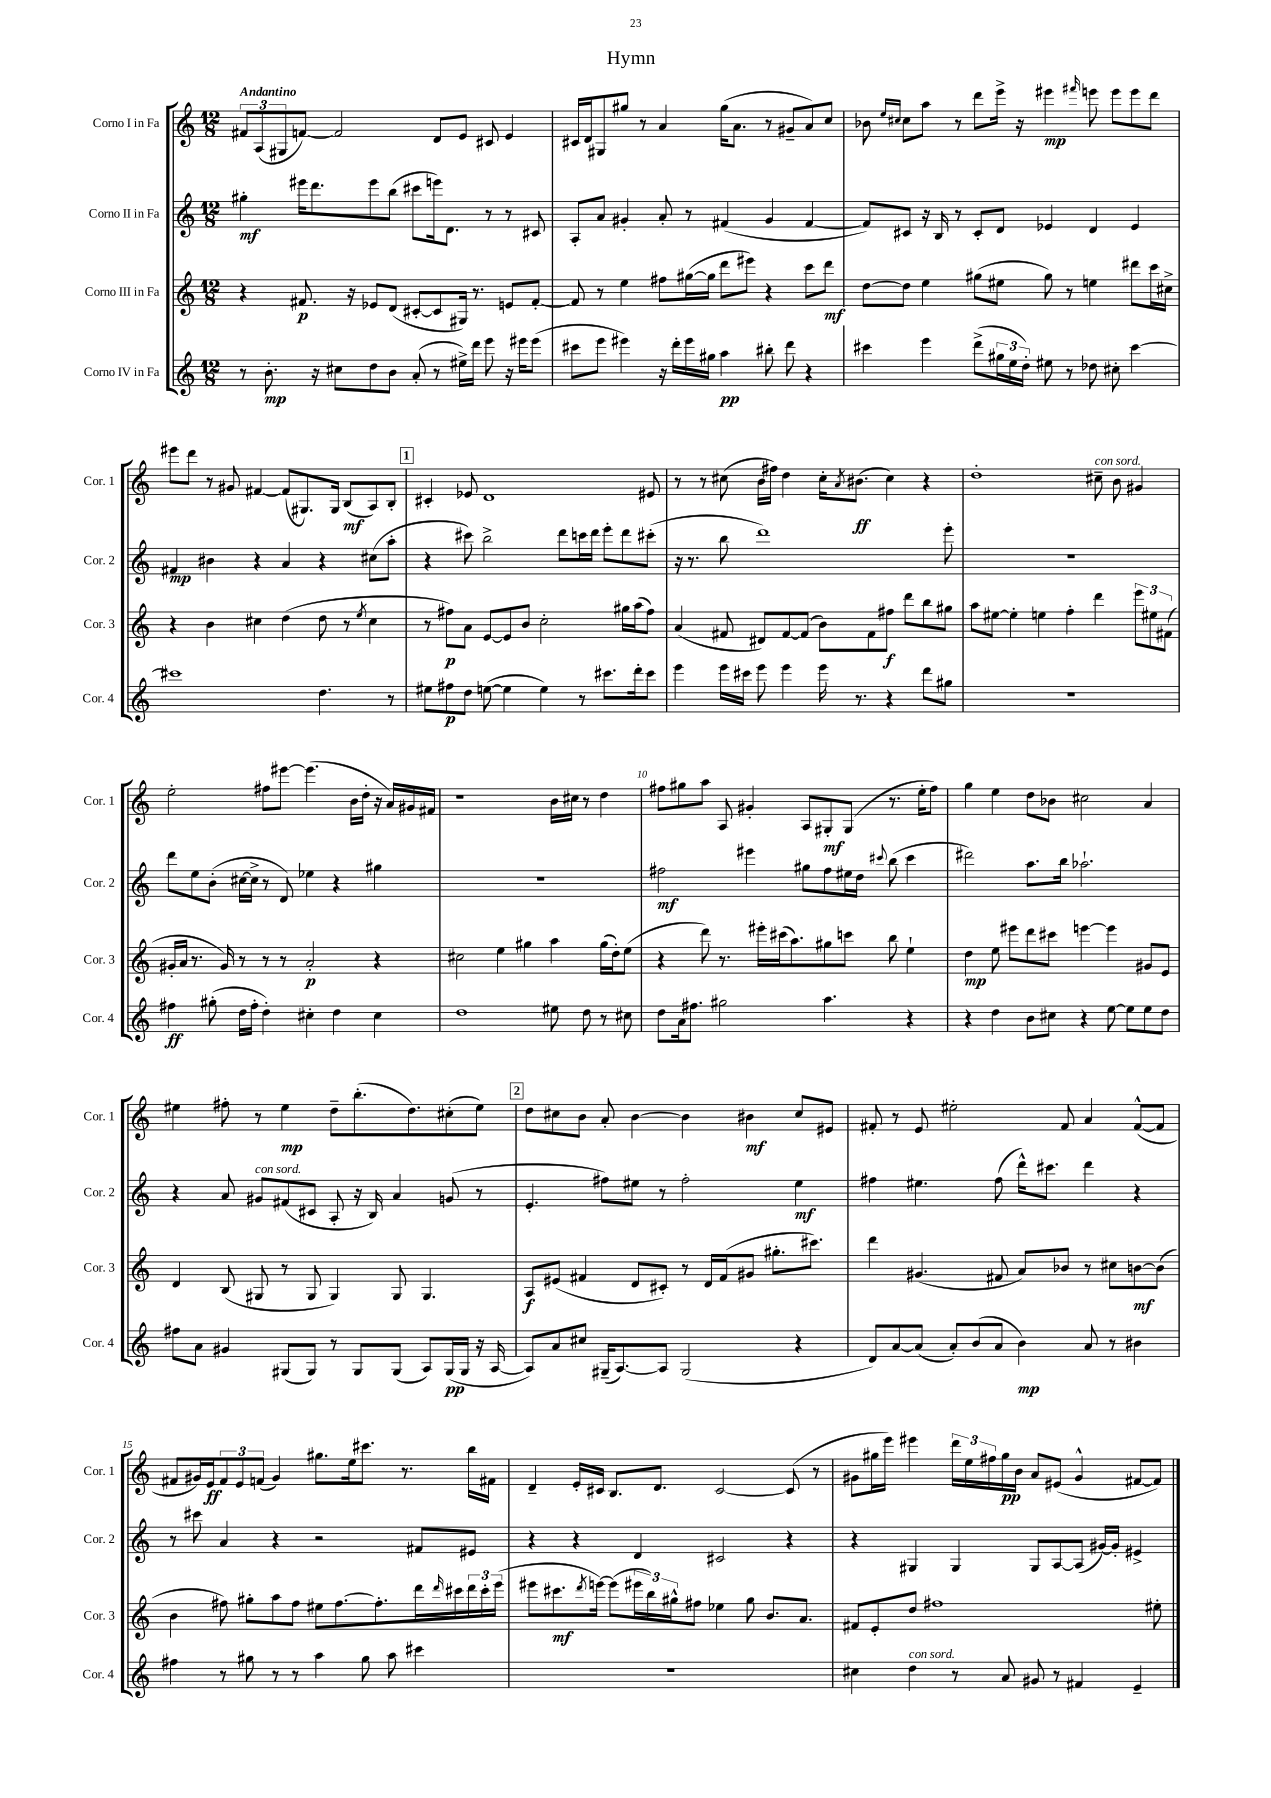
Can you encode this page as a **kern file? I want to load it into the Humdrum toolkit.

**kern	**dynam	**kern	**dynam	**kern	**dynam	**kern	**dynam
*part4	*part4	*part3	*part3	*part2	*part2	*part1	*part1
*staff4	*staff4	*staff3	*staff3	*staff2	*staff2	*staff1	*staff1
*I"Corno IV in Fa	*	*I"Corno III in Fa	*	*I"Corno II in Fa	*	*I"Corno I in Fa	*
*I'Cor. 4	*	*I'Cor. 3	*	*I'Cor. 2	*	*I'Cor. 1	*
*clefG2	*	*clefG2	*	*clefG2	*	*clefG2	*
*k[]	*	*k[]	*	*k[]	*	*k[]	*
*M12/8	*	*M12/8	*	*M12/8	*	*M12/8	*
=1	=1	=1	=1	=1	=1	=1	=1
!	!	!	!	!	!	!LO:TX:a:B:t=Andantino	!
8r	.	4r	.	4gg#X'\	mf	12f#X/L	.
.	.	.	.	.	.	(12A/	.
8.b'\	mp	.	.	.	.	.	.
.	.	.	.	.	.	12G#X/	.
.	.	8.f#X/	p	16eee#X\KL	.	[8fn/J)	.
16r	.	.	.	8.ddd\	.	.	.
8cc#X\L	.	.	.	.	.	2f/]	.
.	.	16r	.	.	.	.	.
8dd\	.	8e-X/L	.	8eee#\	.	.	.
8b\J	.	(8d/J	.	(8bb\J	.	.	.
(8a'/	.	[8c#X'/L	.	8ccc#X\L	.	.	.
8r	.	8c#/]	.	16eeen\k)	.	8d/L	.
.	.	.	.	8.d\J	.	.	.
16ee#X^\LL)	.	16G#X/Jk)	.	.	.	8e/J	.
16ddd\JJ	.	8.r	.	.	.	.	.
8eee\	.	.	.	8r	.	8c#X/	.
16r	.	8en/L	.	8r	.	4e/	.
16eee#X\KL	.	.	.	.	.	.	.
(8eee#\J	.	[8f#'/J	.	8c#X/	.	.	.
=2	=2	=2	=2	=2	=2	=2	=2
8ccc#X\L	.	8f#/]	.	8A'/L	.	16c#X/LL	.
.	.	.	.	.	.	16d/J	.
8eee\J	.	8r	.	8a/J	.	8G#X/	.
4eee#X\)	.	4ee\	.	4g#X'/	.	8gg#X/J	.
.	.	.	.	.	.	8r	.
16r	.	8ff#X\L	.	8a'/	.	4a/	.
16ddd'\LL	.	.	.	.	.	.	.
16eee#\	.	([16gg#X\L	.	8r	.	.	.
16gg#X\JJ	.	16gg#\JJ]	.	.	.	.	.
4aa\	pp	8ddd\L	.	(4f#X/	.	(16gg#\KL	.
.	.	.	.	.	.	8.a\J	.
.	.	8eee#X\J)	.	.	.	.	.
8bb#X'\	.	4r	.	4g#/	.	8r	.
8ddd\	.	.	.	.	.	8g#X~/L	.
4r	.	8ccc\L	.	[4f#/	.	8a/)	.
.	.	8ddd\J	mf	.	.	8cc/J	.
=3	=3	=3	=3	=3	=3	=3	=3
4ccc#X\	.	[8dd\L	.	8f#/L])	.	8b-X\	.
.	.	.	.	.	.	16qqee/LL	.
.	.	.	.	.	.	16qqcc#X/JJ	.
.	.	8dd\J]	.	8c#X/J	.	8cc#\L	.
4eee\	.	4ee\	.	16r	.	8aa\J	.
.	.	.	.	16B/	.	.	.
.	.	.	.	8r	.	8r	.
(8ddd^\L	.	(8gg#X\L	.	8c#'/L	.	8ddd\L	.
24gg#X\L	.	8ee#X\J	.	8d/J	.	16eee^\Jk	.
24ee\	.	.	.	.	.	.	.
.	.	.	.	.	.	16r	.
24dd'\JJ)	.	.	.	.	.	.	.
8ee#X\	.	8gg#\)	.	4e-X/	.	4eee#X\	mp
8r	.	8r	.	.	.	.	.
.	.	.	.	.	.	16qqfff#X/	.
8dd-X\	.	4een\	.	4d/	.	8eeen\	.
8cc#X'\	.	.	.	.	.	8eee\L	.
[4ccc#\	.	8ddd#X\L	.	4e-/	.	8eee\	.
.	.	16ccc\L	.	.	.	8ddd\J	.
.	.	16cc#X^\JJ	.	.	.	.	.
!!LO:LB:g=z
=4	=4	=4	=4	=4	=4	=4	=4
1ccc#X]	.	4r	.	4f#X/	mp	8eee#X\L	.
.	.	.	.	.	.	8ddd\J	.
.	.	4b\	.	4b#X\	.	8r	.
.	.	.	.	.	.	8g#X/	.
.	.	4cc#X\	.	4r	.	[4f#X/	.
.	.	(4dd\	.	4a/	.	(8f#/L]	.
.	.	.	.	.	.	8.G#X/)	.
4.dd\	.	8dd\	.	4r	.	.	.
.	.	.	.	.	.	16G#/Jk	.
.	.	8r	.	.	.	(8B/L	mf
.	.	8qee/	.	.	.	.	.
.	.	4cc#\	.	(8cc#X\L	.	8A/)	.
8r	.	.	.	8aa'\J	.	8B'/J	.
!!LO:REH:place=s1:t=1
=5	=5	=5	=5	=5	=5	=5	=5
8ee#X\L	.	8r	.	4r	.	4c#X'/	.
8ff#X\	p	8ff#X\L)	p	.	.	.	.
8dd\J	.	8a\J	.	8ccc#X\)	.	8e-X/	.
([8een\	.	[8e/L	.	2bb^\	.	1d	.
4ee\]	.	8e/]	.	.	.	.	.
.	.	8b/J	.	.	.	.	.
4ee\)	.	2cc'\	.	.	.	.	.
.	.	.	.	8ddd\L	.	.	.
8r	.	.	.	16cccn\L	.	.	.
.	.	.	.	16ddd\JJ	.	.	.
8.ccc#X\L	.	.	.	8eee'\L	.	.	.
.	.	16gg#X\LL	.	8ddd\	.	.	.
16ddd'\k	.	(16aa\J	.	.	.	.	.
8ccc#\J	.	8ff#\J)	.	(8ccc#X'\J	.	8e#X/	.
=6	=6	=6	=6	=6	=6	=6	=6
4eee\	.	(4a/	.	16r	.	8r	.
.	.	.	.	8.r	.	.	.
.	.	.	.	.	.	8r	.
16eee\LL	.	8f#X/	.	8bb\	.	(8cc#X\	.
16ccc#X\JJ	.	.	.	.	.	.	.
8eee\	.	8d#X/L)	.	1ddd)	.	16b\LL	.
.	.	.	.	.	.	16ff#X\JJ)	.
4eee\	.	[8f#/	.	.	.	4dd\	.
.	.	(8f#/J]	.	.	.	.	.
16eee\	.	8b\L)	.	.	.	16cc#'\KL	.
.	.	.	.	.	.	8qa/	.
8.r	.	.	.	.	.	(8.b#X\J	ff
.	.	8f#\	.	.	.	.	.
4r	.	8ff#X\J	f	.	.	4cc#\)	.
.	.	8ddd\L	.	.	.	.	.
8ddd\L	.	8bb\	.	.	.	4r	.
8gg#X\J	.	8gg#X\J	.	8eee'\	.	.	.
=7	=7	=7	=7	=7	=7	=7	=7
1.r	.	8aa\L	.	1.r	.	1dd'	.
.	.	[8ee#X\J	.	.	.	.	.
.	.	4ee#'\]	.	.	.	.	.
.	.	4een\	.	.	.	.	.
.	.	4ff'\	.	.	.	.	.
!	!	!	!	!	!	!LO:TX:a:i:t=con sord.	!
.	.	4ddd\	.	.	.	8cc#X~\	.
.	.	.	.	.	.	8b\	.
.	.	12eee\L	.	.	.	4g#X/	.
.	.	12ee#X\	.	.	.	.	.
.	.	(12f#X\J	.	.	.	.	.
!!LO:LB:g=z
=8	=8	=8	=8	=8	=8	=8	=8
4ff#X\	ff	16g#X'/LL	.	8ddd\L	.	2ee'\	.
.	.	16a/JJ	.	.	.	.	.
.	.	8.r	.	8ee\	.	.	.
(8gg#X'\	.	.	.	(8b'\J	.	.	.
.	.	16g#/)	.	.	.	.	.
16dd\LL	.	8r	.	[16cc#X\LL	.	.	.
16ff#'\JJ	.	.	.	16cc#^\JJ]	.	.	.
4dd'\)	.	8r	.	8r	.	8ff#X\L	.
.	.	8r	.	8d/)	.	[8eee#X\J	.
4cc#X'\	.	2a'/	p	4ee-X\	.	(4.eee#\]	.
4dd\	.	.	.	4r	.	.	.
.	.	.	.	.	.	16b\LL	.
.	.	.	.	.	.	16dd'\JJ	.
4cc#\	.	4r	.	4gg#X\	.	16r	.
.	.	.	.	.	.	16a/LL)	.
.	.	.	.	.	.	16g#X/	.
.	.	.	.	.	.	16f#X/JJ	.
=9	=9	=9	=9	=9	=9	=9	=9
1dd	.	2cc#X\	.	1.r	.	1r	.
.	.	4ee\	.	.	.	.	.
.	.	4gg#X\	.	.	.	.	.
8ee#X\	.	4aa\	.	.	.	16b\LL	.
.	.	.	.	.	.	16cc#X\JJ	.
8dd\	.	.	.	.	.	8r	.
8r	.	(16gg#\LL	.	.	.	4dd\	.
.	.	16dd'\J)	.	.	.	.	.
8cc#X\	.	(8ee\J	.	.	.	.	.
=10	=10	=10	=10	=10	=10	=10	=10
8dd\L	.	4r	.	2ff#X\	mf	8ff#X\L	.
16a\k	.	.	.	.	.	8gg#X\	.
8.ff#X\J	.	.	.	.	.	.	.
.	.	8ddd\)	.	.	.	8aa\J	.
2gg#X\	.	8.r	.	.	.	8A/	.
.	.	.	.	4eee#X\	.	4g#X'/	.
.	.	16eee#X'\LL	.	.	.	.	.
.	.	(16ccc#X\J	.	.	.	.	.
.	.	8.aa\)	.	.	.	.	.
.	.	.	.	8gg#X\L	.	8A/L	.
4.aa\	.	8gg#X\	.	8ff#\	.	8G#X'/	mf
.	.	8cccn\J	.	16ee#X\L	.	(8G#/J	.
.	.	.	.	16dd\JJ	.	.	.
.	.	.	.	8qqccc#X/	.	.	.
.	.	8bb\	.	(8bb\	.	8.r	.
4r	.	4ee`\	.	4ccc#\	.	.	.
.	.	.	.	.	.	16ee'\KL	.
.	.	.	.	.	.	8ff#\J)	.
=11	=11	=11	=11	=11	=11	=11	=11
4r	.	4dd\	mp	2ddd#X\)	.	4gg\	.
4dd\	.	8ee\	.	.	.	4ee\	.
.	.	8eee#X\L	.	.	.	.	.
8b\L	.	8ddd\	.	8.aa\L	.	8dd\L	.
8cc#X\J	.	8ccc#X\J	.	.	.	8b-X\J	.
.	.	.	.	16bb\Jk	.	.	.
4r	.	[4eeen\	.	2.aa-X`\	.	2cc#X\	.
[8ee\	.	4eee\]	.	.	.	.	.
8ee\L]	.	.	.	.	.	.	.
8ee\	.	8g#X/L	.	.	.	4a/	.
8dd\J	.	8e/J	.	.	.	.	.
!!LO:LB:g=z
=12	=12	=12	=12	=12	=12	=12	=12
8ff#X\L	.	4d/	.	4r	.	4ee#X\	.
8a\J	.	.	.	.	.	.	.
4g#X/	.	(8B/	.	8a/	.	8ff#X'\	.
!	!	!	!	!LO:TX:a:i:t=con sord.	!	!	!
.	.	8G#X/	.	8g#X/L	.	8r	.
(8G#X/L	.	8r	.	(8f#X/	.	4ee#\	mp
8G#/J)	.	8G#/	.	8c#X/J	.	.	.
8r	.	4G#/)	.	8A'/	.	8dd~\L	.
8G#/L	.	.	.	16r	.	(8.bb'\	.
.	.	.	.	16B/)	.	.	.
(8G#/J	.	8G#/	.	4a/	.	.	.
.	.	.	.	.	.	8.dd\)	.
8A/L)	.	4.G#/	.	.	.	.	.
(16G#/L	pp	.	.	(8gn/	.	(8cc#X'\	.
16G#/JJ	.	.	.	.	.	.	.
16r	.	.	.	8r	.	8ee#\J)	.
[16A/	.	.	.	.	.	.	.
!!LO:REH:place=s1:t=2
=13	=13	=13	=13	=13	=13	=13	=13
8A/L])	.	8A/L	f	4.e'/	.	8dd\L	.
8a/	.	(8e#X/J	.	.	.	8cc#X\	.
8cc#X/J	.	4f#X/	.	.	.	8b\J	.
(16G#X~/KL	.	.	.	8ff#X\L)	.	8a'/	.
[8.A/)	.	.	.	.	.	.	.
.	.	8d/L	.	8ee#X\J	.	[4b\	.
8A/J]	.	8c#X'/J)	.	8r	.	.	.
(2G#/	.	8r	.	2ff#'\	.	4b\]	.
.	.	16d/LL	.	.	.	.	.
.	.	(16f#/J	.	.	.	.	.
.	.	8g#X/J	.	.	.	4b#X\	mf
.	.	8.gg#X'\L	.	.	.	.	.
4r	.	.	.	4ee#\	mf	8cc#/L	.
.	.	8.ccc#X\J)	.	.	.	.	.
.	.	.	.	.	.	8e#X/J	.
=14	=14	=14	=14	=14	=14	=14	=14
8d/L)	.	4ddd\	.	4ff#X\	.	8f#X'/	.
[8a/	.	.	.	.	.	8r	.
(8a/J]	.	(4.g#X/	.	4.ee#X\	.	8e/	.
8a'/L)	.	.	.	.	.	2ee#X'\	.
(8b/	.	.	.	.	.	.	.
8a/J	.	8f#X/	.	(8ff#\	.	.	.
4b\)	mp	8a/L)	.	16ddd^^\KL)	.	.	.
.	.	.	.	8.ccc#X\J	.	.	.
.	.	8b-X/J	.	.	.	8f#/	.
8a/	.	8r	.	4ddd\	.	4a/	.
8r	.	8cc#X\L	.	.	.	.	.
4b#X\	.	[8bn\	mf	4r	.	([8f#^^/L	.
.	.	(8b\J]	.	.	.	8f#/J]	.
!!LO:LB:g=z
=15	=15	=15	=15	=15	=15	=15	=15
4ff#X\	.	4b\	.	8r	.	8f#X/L	.
.	.	.	.	8ccc#X\	.	16g#X/L)	.
.	.	.	.	.	.	16e/J	ff
8r	.	8ff#X\)	.	4a/	.	12f#/	.
.	.	.	.	.	.	12e/	.
8gg#X\	.	8gg#X'\L	.	.	.	.	.
.	.	.	.	.	.	(12fn/J	.
8r	.	8aa\	.	4r	.	4g#/)	.
8r	.	8ff#\J	.	.	.	.	.
4aa\	.	8ee#X\L	.	2r	.	8.gg#X\L	.
.	.	[8.ff#\	.	.	.	.	.
.	.	.	.	.	.	16ee\k	.
8gg#\	.	.	.	.	.	8.ccc#X\J	.
.	.	8.ff#'\]	.	.	.	.	.
8aa\	.	.	.	.	.	.	.
.	.	.	.	.	.	8.r	.
4ccc#X\	.	16ddd\L	.	8f#X/L	.	.	.
.	.	16qqddd/	.	.	.	.	.
.	.	16ccc#X\	.	.	.	.	.
.	.	24ddd\	.	8e#X/J	.	16bb\LL	.
.	.	24ccc#'\	.	.	.	.	.
.	.	.	.	.	.	16f#X\JJ	.
.	.	(24eee\JJ	.	.	.	.	.
=16	=16	=16	=16	=16	=16	=16	=16
1.r	.	8eee#X\L	.	4r	.	4d~/	.
.	.	8.ccc#X\	mf	.	.	.	.
.	.	.	.	4r	.	16e'/LL	.
.	.	8qddd/	.	.	.	.	.
.	.	[16eeen\Jk)	.	.	.	16c#X/JJ	.
.	.	(8eee\L]	.	.	.	8.B/L	.
.	.	24eee#X\L	.	4d/	.	.	.
.	.	24bb\)	.	.	.	.	.
.	.	.	.	.	.	8.d/J	.
.	.	24gg#X^^\J	.	.	.	.	.
.	.	8ff#X\J	.	.	.	.	.
.	.	4ee-X\	.	2c#X/	.	[2c#/	.
.	.	8gg#\	.	.	.	.	.
.	.	8.b/L	.	.	.	.	.
.	.	.	.	4r	.	(8c#/]	.
.	.	8.a/J	.	.	.	.	.
.	.	.	.	.	.	8r	.
=17	=17	=17	=17	=17	=17	=17	=17
4cc#X\	.	8f#X/L	.	4r	.	8g#X\L	.
.	.	8e'/	.	.	.	16gg#X\L	.
.	.	.	.	.	.	16eee\JJ)	.
!LO:TX:a:i:t=con sord.	!	!	!	!	!	!	!
4dd\	.	8dd/J	.	4G#X/	.	4eee#X\	.
.	.	1ff#X	.	.	.	.	.
8r	.	.	.	4G#/	.	24ddd\LL	.
.	.	.	.	.	.	24ee\	.
.	.	.	.	.	.	24ff#X\	.
8a/	.	.	.	.	.	16gg#\	pp
.	.	.	.	.	.	16b\JJ	.
8g#X/	.	.	.	8G#/L	.	8a/L	.
8r	.	.	.	[8A/	.	(8e#X/J	.
4f#X/	.	.	.	(8A/J]	.	4g#^^/	.
.	.	.	.	[16g#X/LL)	.	.	.
.	.	.	.	16g#'/JJ]	.	.	.
4e~/	.	.	.	4e#X^/	.	[8f#X/L	.
.	.	8ee#X'\	.	.	.	8f#/J])	.
==	==	==	==	==	==	==	==
*-	*-	*-	*-	*-	*-	*-	*-
